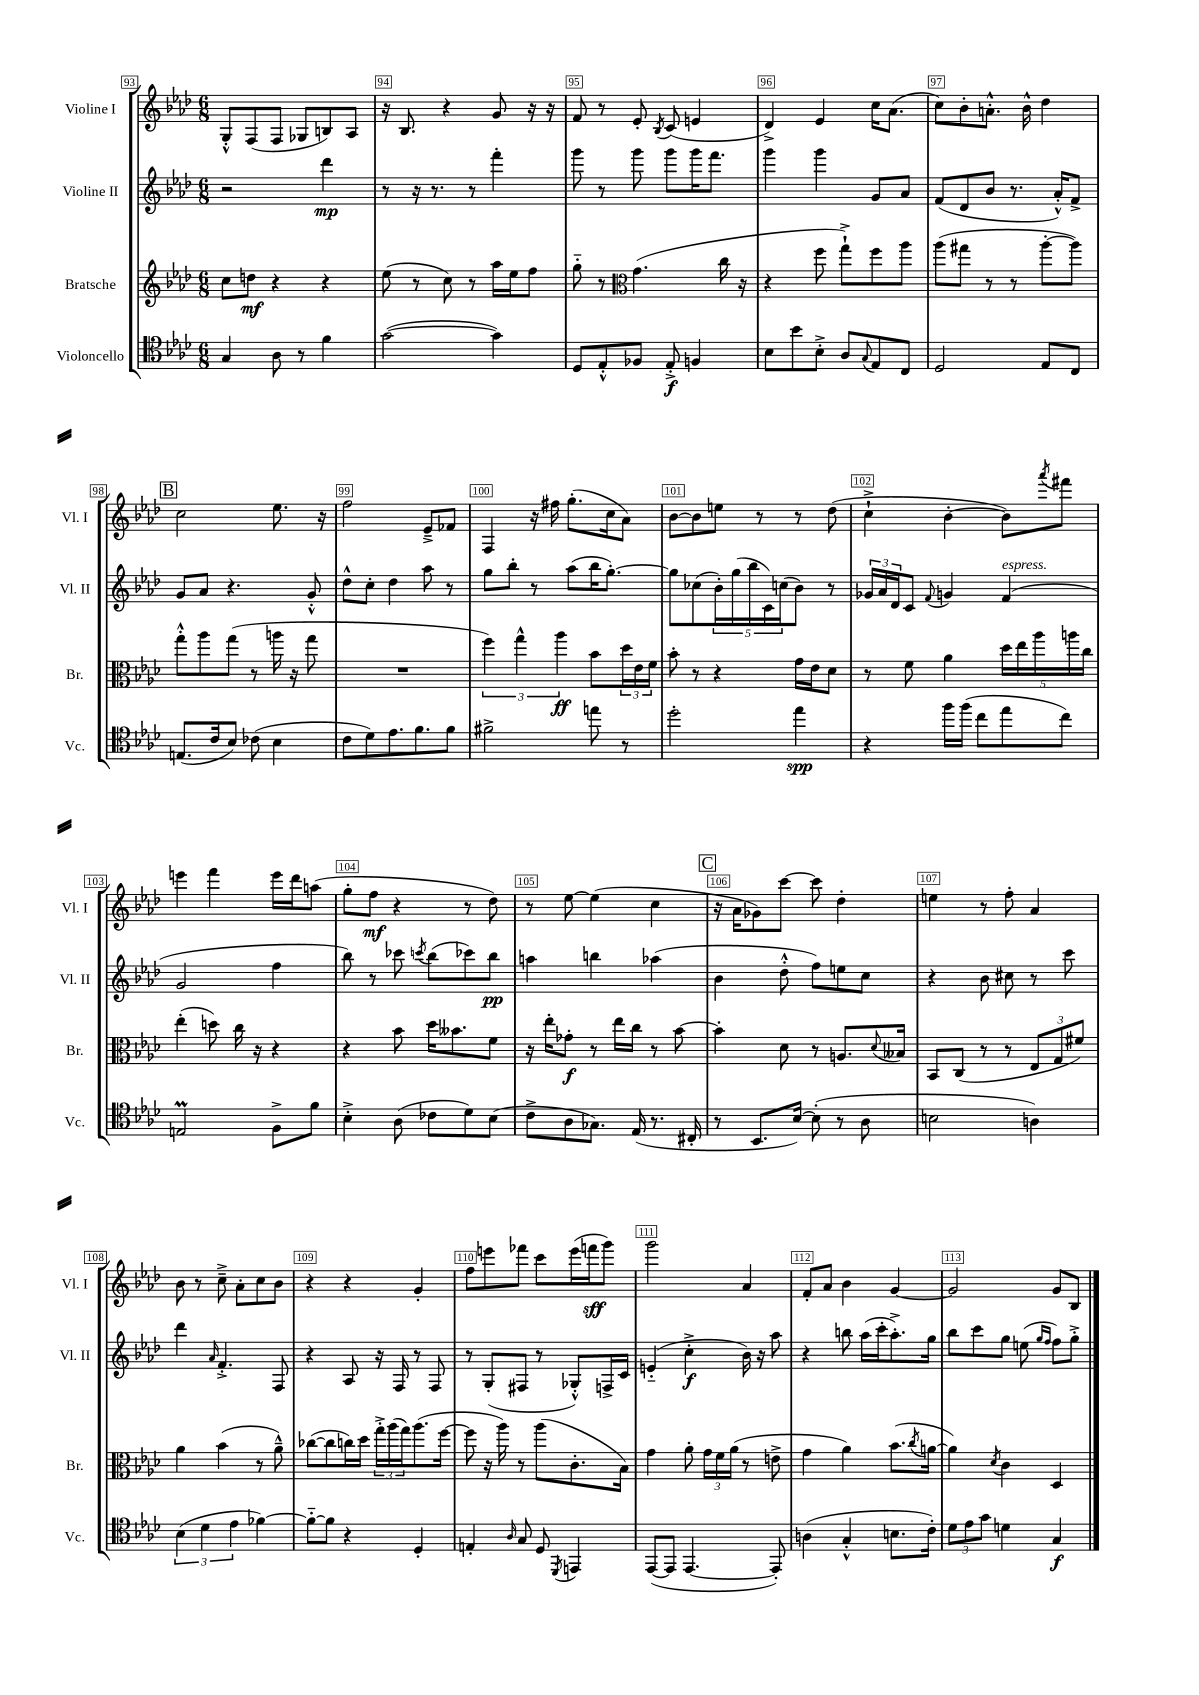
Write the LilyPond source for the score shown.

<<
\new StaffGroup <<
\new Staff = "s0" \with { instrumentName = "Violine I" shortInstrumentName = "Vl. I" } {
    \clef treble \key aes \major \numericTimeSignature \time 6/8
    g8-.-^ f8( f8 ges8 b8) aes8 |
    r16 bes8. r4 g'8 r16 r16 |
    f'8 r8 ees'8-. \acciaccatura { bes8 } c'8( e'4 |
    des'4->) ees'4 c''16 aes'8.( |
    c''8) bes'8-. a'8.-.-^ bes'16-^ des''4 |
    \mark \markup { \box "B" } c''2 ees''8. r16 |
    f''2 ees'8---> fes'8 |
    f4 r16 fis''16 g''8.-.( c''16 aes'8) |
    bes'8~ bes'8 e''8 r8 r8 des''8( |
    c''4-!-> bes'4~-. bes'8) \acciaccatura { aes'''8 } fis'''8 |
    e'''4 f'''4 e'''16 des'''16 a''8( |
    g''8-. f''8\mf r4 r8 des''8) |
    r8 ees''8~ ees''4( c''4 |
    \mark \markup { \box "C" } r16 aes'16 ges'8) c'''8~ c'''8 des''4-. |
    e''4 r8 f''8-. aes'4 |
    bes'8 r8 c''8---> aes'8-. c''8 bes'8 |
    r4 r4 g'4-. |
    f''8 e'''8 fes'''8 c'''8 e'''16( f'''16\sff g'''8) |
    g'''2 aes'4 |
    f'8-. aes'8 bes'4 g'4~ |
    g'2 g'8 bes8 \bar "|." |
}
\new Staff = "s1" \with { instrumentName = "Violine II" shortInstrumentName = "Vl. II" } {
    \clef treble \key aes \major \numericTimeSignature \time 6/8
    r2 des'''4\mp |
    r8 r16 r8. r8 f'''4-. |
    g'''8 r8 g'''8 g'''8 g'''16 f'''8. |
    g'''4 g'''4 g'8 aes'8 |
    f'8( des'8 bes'8 r8. aes'16-.-^) f'8-> |
    \mark \markup { \box "B" } g'8 aes'8 r4. g'8-.-^ |
    des''8-^ c''8-. des''4 aes''8 r8 |
    g''8 bes''8-. r8 aes''8( bes''16 g''8.~-.) |
    g''8 ces''8( \tuplet 5/4 { bes'16-.) g''16( bes''16 c'16) c''16( } bes'8) r8 |
    \tuplet 3/2 { ges'16 aes'16 des'16 } c'8 \appoggiatura { f'8 } g'4 f'4^\markup { \italic "espress." }( |
    g'2 f''4 |
    bes''8) r8 ces'''8 \acciaccatura { c'''8 } bes''8( ces'''8) bes''8\pp |
    a''4 b''4 aes''4( |
    \mark \markup { \box "C" } bes'4 des''8-.-^ f''8) e''8 c''8 |
    r4 bes'8 cis''8 r8 c'''8 |
    des'''4 \grace { aes'16 } f'4.-.-> f8 |
    r4 aes8 r16 f16 r8 f8 |
    r8 g8-.( fis8 r8 ges8-.-^) f16-> c'16 |
    e'4-_( c''4-.->\f bes'16) r16 aes''8 |
    r4 b''8 aes''16( c'''16-. aes''8.-.->) g''16 |
    bes''8 c'''8 g''8 e''8( \grace { g''16 f''16 } f''8) g''8-.-> \bar "|." |
}
\new Staff = "s2" \with { instrumentName = "Bratsche" shortInstrumentName = "Br." } {
    \clef treble \key aes \major \numericTimeSignature \time 6/8
    c''8 d''8\mf r4 r4 |
    ees''8( r8 c''8) r8 aes''16 ees''16 f''8 |
    g''8-_ r8 \clef alto g'4.( c''16 r16 |
    r4 f''8 g''8-!->) f''8 aes''8 |
    aes''8( gis''8 r8 r8 aes''8~-. aes''8) |
    \mark \markup { \box "B" } g''8-.-^ aes''8 g''8( r8 a''16 r16 g''8 |
    R2. |
    \tuplet 3/2 { f''4) g''4-^ aes''4\ff } bes'8 \tuplet 3/2 { des''16 ees'16 f'16 } |
    bes'8-. r8 r4 g'16 ees'16 des'8 |
    r8 f'8 aes'4 \tuplet 5/4 { des''16 ees''16 aes''16 a''16 c''16 } |
    ees''4-.( d''8) c''16 r16 r4 |
    r4 bes'8 des''16 beses'8. f'8 |
    r16 ees''16-. ges'8-.\f r8 ees''16 c''16 r8 bes'8~ |
    \mark \markup { \box "C" } bes'4-. des'8 r8 a8. \appoggiatura { des'8 } beses16 |
    bes,8 c8( r8 r8 \tuplet 3/2 { ees8 g8 fis'8) } |
    aes'4 bes'4( r8 aes'8---^) |
    ces''8~( ces''8 c''16) des''16 \tuplet 3/2 { g''16-.-> aes''16( g''16) } aes''8.( f''16~ |
    f''8 r16 aes''16) r8 aes''8( c'8.-. bes16) |
    g'4 aes'8-. \tuplet 3/2 { g'16 f'16 aes'16( } r8 e'8-> |
    g'4 aes'4) bes'8.( \acciaccatura { c''8 } a'16~ |
    a'4) \acciaccatura { des'8 } c'4 des4 \bar "|." |
}
\new Staff = "s3" \with { instrumentName = "Violoncello" shortInstrumentName = "Vc." } {
    \clef tenor \key aes \major \numericTimeSignature \time 6/8
    g4 aes8 r8 f'4 |
    g'2~( g'4) |
    des8 ees8-.-^ fes8 ees8-.->\f f4 |
    bes8 bes'8 bes8-.-> aes8 \appoggiatura { g8 } ees8 c8 |
    des2 ees8 c8 |
    \mark \markup { \box "B" } e8.( c'16 bes8) ces'8( bes4 |
    c'8 des'8) ees'8. f'8. f'8 |
    fis'2-> e''8 r8 |
    des''2-. ees''4\spp |
    r4 f''16 f''16( c''8 ees''8 c''8) |
    e2\prall f8-> f'8 |
    bes4-.-> aes8( ces'8 des'8) bes8( |
    c'8-> aes8 ges8.) ees16( r8. cis16-. |
    \mark \markup { \box "C" } r8 bes,8. bes16~) bes8-.( r8 aes8 |
    b2 a4) |
    \tuplet 3/2 { bes4( des'4 ees'4 } fes'4~) |
    fes'8~-_ fes'8 r4 des4-. |
    e4-. \grace { aes16 } g8 des8 \acciaccatura { des,8 } e,4 |
    ees,8~( ees,8 ees,4.~ ees,8-.) |
    a4( g4-.-^ b8. c'16-.) |
    \tuplet 3/2 { des'8 ees'8 g'8 } d'4 g4\f \bar "|." |
}
>>
>>
\layout { \context { \Score currentBarNumber = #93 \override BarNumber.break-visibility = ##(#f #t #t) barNumberVisibility = #all-bar-numbers-visible \override BarNumber.stencil = #(make-stencil-boxer 0.1 0.3 ly:text-interface::print) } }
